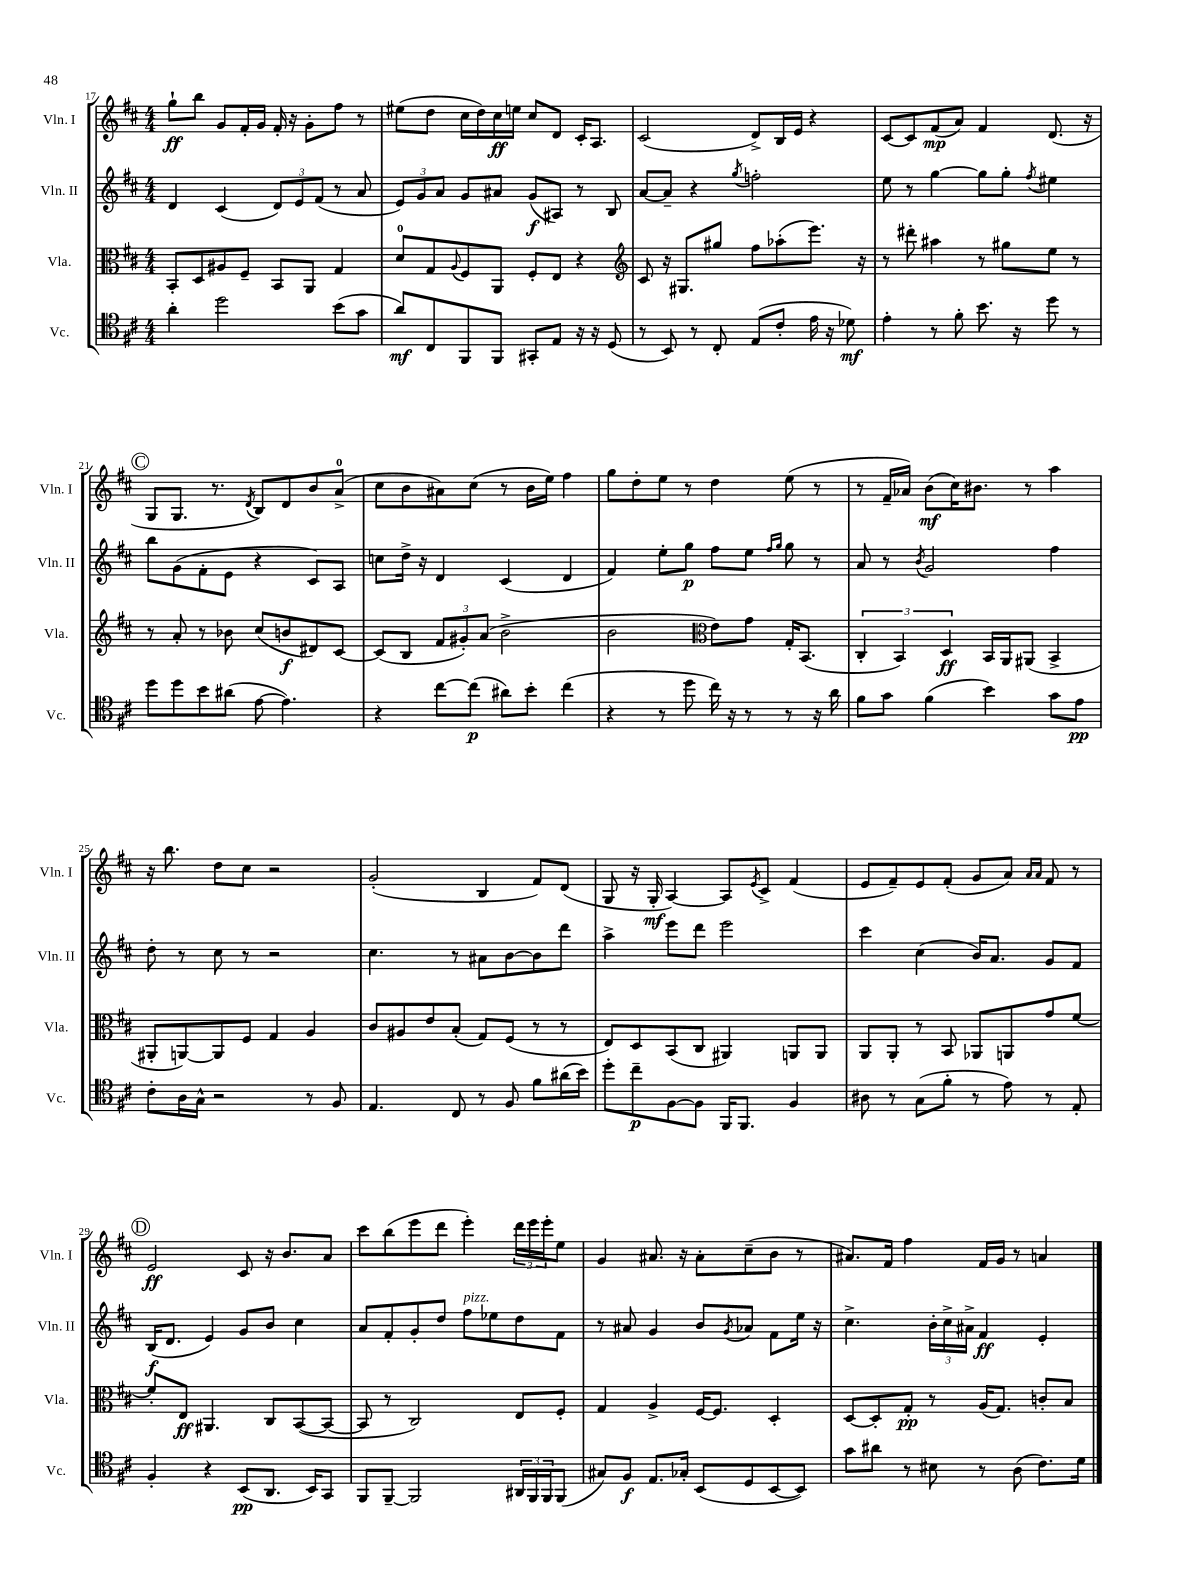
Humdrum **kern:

**kern	**kern	**kern	**kern
*staff4	*staff3	*staff2	*staff1
*clefC4	*clefC3	*clefG2	*clefG2
*k[f#c#]	*k[f#c#]	*k[f#c#]	*k[f#c#]
*M4/4	*M4/4	*M4/4	*M4/4
4a'	8BB'	4d	8gg`
.	8D	.	8bb
2dd	8A#	(4c#	8g
.	8F#~	.	16f#'
.	.	.	16g
.	8BB	12d)	16f#'
.	.	.	16r
.	.	12e	.
.	8AA	.	8g'
.	.	(12f#	.
(8b	4G	8r	8ff#
8g	.	8a	8r
=	=	=	=
8a)	8d	12e)	(8ee#
.	.	12g	.
8C#	8G	.	8dd
.	.	12a	.
.	8qqA	.	.
8FF#	8F#	8g	16cc#
.	.	.	16dd)
8FF#	8AA	8a#	16cc#
.	.	.	16ee
8GG#'	8F#'	(8g	8cc#
8E	8E	8A#)	8d
16r	4r	8r	16c#'
16r	.	.	8.A
(8D	.	8B	.
=	=	=	=
*	*clefG2	*	*
8r	8c#	[8a	(2c#
8BB)	16r	8a~]	.
.	8.G#	.	.
8r	.	4r	.
8C#'	8gg#	.	.
.	.	8qgg	.
(8E	8ff#	2ff'	8d^)
8c#'	(8aa-'	.	16B
.	.	.	16e
16e	8.eee)	.	4r
16r	.	.	.
8d-)	.	.	.
.	16r	.	.
=	=	=	=
4e'	8r	8ee	[8c#
.	8ddd#'	8r	8c#]
8r	4aa#	[4gg	(8f#
8f#'	.	.	8a)
8.b	8r	8gg]	4f#
.	8gg#	8gg'	.
16r	.	.	.
.	.	8qff#	.
8dd	8ee	4ee#	(8.d
8r	8r	.	.
.	.	.	16r
=	=	=	=
8dd	8r	8bb	8G
8dd	8a'	(8g	8.G
8b	8r	8f#'	.
.	.	.	8.r
(8a#	8b-	8e	.
.	.	.	8qd
[8e	(8cc#	4r	8B)
4.e])	8b	.	8d
.	8d#)	8c#)	8b
.	[8c#	8A	(8a^
=	=	=	=
4r	(8c#]	8cc	8cc#
.	8B	16dd^	8b
.	.	16r	.
[8cc#	12f#	4d	8a#)
.	12g#')	.	.
(8cc#]	.	.	(8cc#
.	(12a	.	.
8a#)	2b^	(4c#	8r
8b'	.	.	16b
.	.	.	16ee)
(4cc#	.	4d	4ff#
=	=	=	=
4r	2b	4f#)	8gg
.	.	.	8dd'
8r	.	8ee'	8ee
8dd	.	8gg	8r
*	*clefC3	*	*
16cc#)	8e)	8ff#	4dd
16r	.	.	.
8r	8g	8ee	.
.	.	16qqff#	.
.	.	16qqgg	.
8r	16G'	8gg	(8ee
.	(8.BB	.	.
16r	.	8r	8r
16a	.	.	.
=	=	=	=
8f#	6C#'	8a	8r
8g	.	8r	16f#~
.	6BB)	.	.
.	.	.	16a-)
.	.	8qb	.
(4f#	.	2g	(8b
.	6D	.	.
.	.	.	16cc#)
.	.	.	8.b#
4b)	16BB	.	.
.	16AA	.	.
.	(8AA#	.	8r
8g	4BB^	4ff#	4aa
8e	.	.	.
=	=	=	=
8c#'	8AA#'	8dd'	16r
.	.	.	8.bb
16A	[8AA)	8r	.
16G^^	.	.	.
2r	8AA]	8cc#	8dd
.	8F#	8r	8cc#
.	4G	2r	2r
8r	4A	.	.
8F#	.	.	.
=	=	=	=
4.E	8c#	4.cc#	(2g'
.	8A#	.	.
.	8e	.	.
8C#	(8B'	8r	.
8r	8G)	8a#	4B
8F#	(8F#	[8b	.
8f#	8r	8b]	8f#)
(16a#	8r	8ddd	(8d
16b)	.	.	.
=	=	=	=
8dd'	8E)	4aa^	8G
8cc#~	8D	.	16r
.	.	.	16G'
[8F#	(8BB	8eee	[4A)
8F#]	8C#	8ddd	.
16FF#	4AA#)	2eee	8A]
8.FF#	.	.	.
.	.	.	8qe
.	.	.	8c#^
4F#	8AA	.	(4f#
.	8AA	.	.
=	=	=	=
8A#	8AA	4ccc#	8e
8r	8AA'	.	8f#~)
(8G	8r	(4cc#	8e
8f#'	8BB	.	(8f#'
8r	8AA-	16b)	8g
.	.	8.a	.
8e)	8AA	.	8a)
.	.	.	16qqa
.	.	.	16qqa
8r	8g	8g	8f#
8E'	[8f#	8f#	8r
=	=	=	=
4F#'	8f#']	(16B	2e
.	.	8.d	.
.	8E	.	.
4r	4.AA#	4e)	.
(8BB	.	8g	8c#
8.AA	8C#	8b	16r
.	.	.	8.b
.	([8BB	4cc#	.
16BB)	.	.	.
8GG	8BB_	.	8a
=	=	=	=
8FF#	8BB]	8a	8ccc#
[8FF#~	8r	8f#'	(8bb
2FF#]	2C#)	8g'	8eee
.	.	8dd	8ddd
.	.	8ff#	4eee')
.	.	8ee-	.
24AA#	8E	8dd	24ddd
24FF#	.	.	24eee
24FF#	.	.	24eee'
(8FF#	8F#'	8f#	8ee
=	=	=	=
8G#)	4G	8r	4g
8F#	.	8a#	.
8.E	4A^	4g	8.a#
16G-'	.	.	16r
(8BB	[16F#	8b	8a#'
.	8.F#]	.	.
.	.	8qg	.
8D	.	8a-	(8cc#~
[8BB	4D'	8f#	8b
8BB])	.	16ee	8r
.	.	16r	.
=	=	=	=
8g	[8D	4.cc#^	8.a#)
8a#	8D']	.	.
.	.	.	16f#
8r	8G'	.	4ff#
8B#	8r	24b'	.
.	.	24cc#^	.
.	.	24a#^	.
8r	(16A	4f#	16f#
.	8.G)	.	16g
(8A	.	.	8r
8.c#)	8c'	4e'	4a
.	8B	.	.
16d	.	.	.
==	==	==	==
*-	*-	*-	*-
